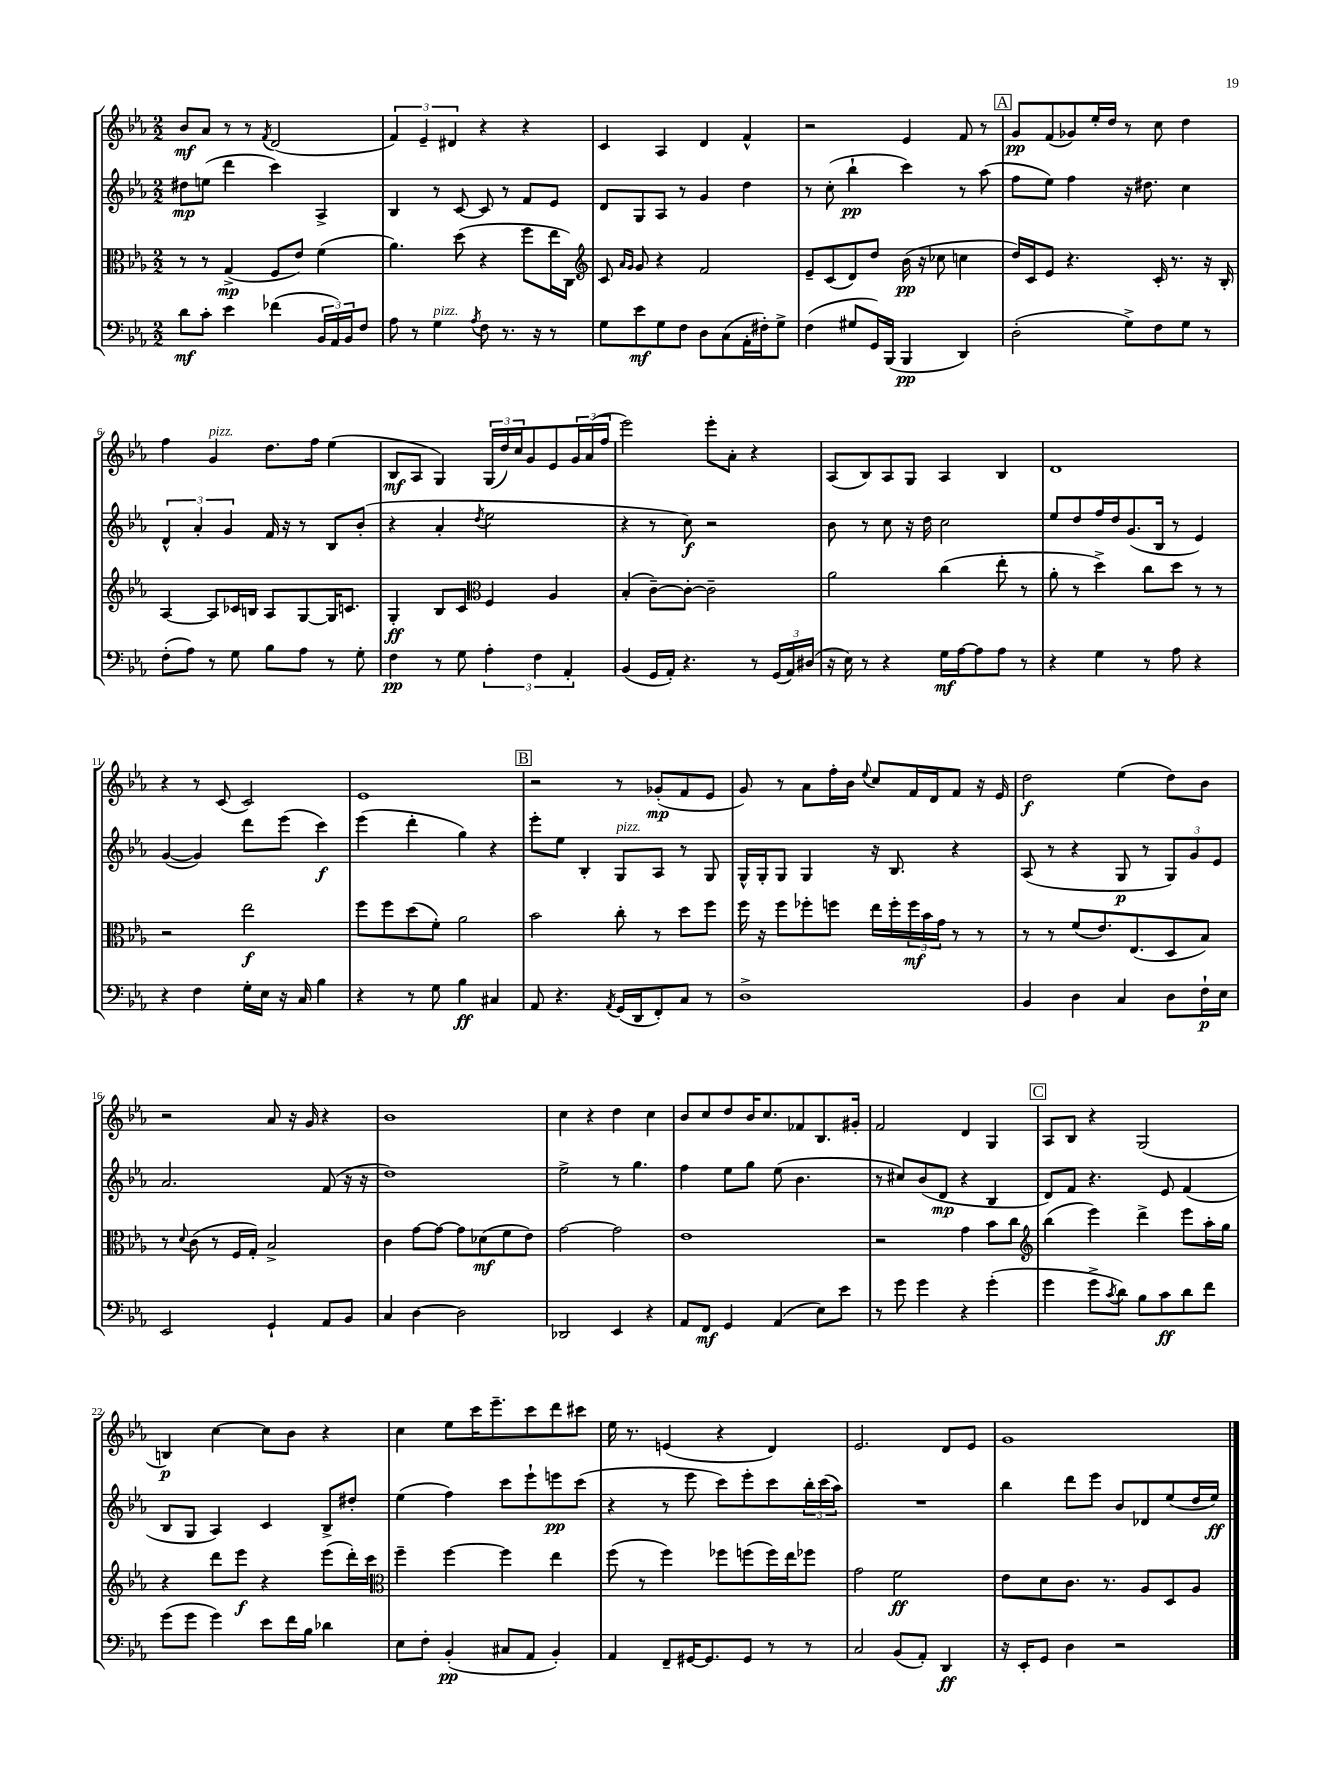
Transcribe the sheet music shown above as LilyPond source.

<<
\new StaffGroup <<
\new Staff = "s0" {
    \clef treble \key ees \major \numericTimeSignature \time 2/2
    bes'8\mf aes'8 r8 r8 \acciaccatura { f'8 } d'2( |
    \tuplet 3/2 { f'4) ees'4-- dis'4 } r4 r4 |
    c'4 aes4 d'4 f'4-^ |
    r2 ees'4 f'8 r8 |
    \mark \markup { \box "A" } g'8\pp f'8( ges'8) ees''16-. d''16 r8 c''8 d''4 |
    f''4 g'4^\markup { \italic "pizz." } d''8. f''16 ees''4( |
    bes8\mf aes8 g4) \tuplet 3/2 { g16( d''16) c''16 } g'8 ees'8 \tuplet 3/2 { g'16 aes'16( f''16 } |
    ees'''2) ees'''8-. aes'8-. r4 |
    aes8( bes8) aes8 g8 aes4 bes4 |
    d'1 |
    r4 r8 c'8( c'2) |
    ees'1 |
    \mark \markup { \box "B" } r2 r8 ges'8-.\mp( f'8 ees'8 |
    g'8) r8 aes'8 f''16-. bes'16 \appoggiatura { ees''8 } c''8 f'16 d'16 f'8 r16 ees'16 |
    d''2\f ees''4( d''8) bes'8 |
    r2 aes'8 r16 g'16 r4 |
    bes'1 |
    c''4 r4 d''4 c''4 |
    bes'8 c''8 d''8 bes'16 c''8. fes'8 bes8. gis'16-. |
    f'2 d'4 g4 |
    \mark \markup { \box "C" } aes8 bes8 r4 g2( |
    b4\p) c''4~ c''8 bes'8 r4 |
    c''4 ees''8 c'''16 ees'''8.-- c'''8 d'''8 cis'''8 |
    ees''16 r8. e'4( r4 d'4) |
    ees'2. d'8 ees'8 |
    g'1 \bar "|." |
}
\new Staff = "s1" {
    \clef treble \key ees \major \numericTimeSignature \time 2/2
    dis''8\mp e''8( d'''4 c'''4) aes4-> |
    bes4 r8 c'8~ c'8 r8 f'8 ees'8 |
    d'8 g8 aes8 r8 g'4 d''4 |
    r8 c''8-.( bes''4-!\pp c'''4) r8 aes''8( |
    \mark \markup { \box "A" } f''8 ees''8) f''4 r16 dis''8. c''4 |
    \tuplet 3/2 { d'4-^ aes'4-. g'4 } f'16 r16 r8 bes8 bes'8-.( |
    r4 aes'4-. \acciaccatura { d''8 } ees''2 |
    r4 r8 c''8\f) r2 |
    bes'8 r8 c''8 r16 d''16 c''2 |
    ees''8 d''8 f''16 d''16 g'8.( bes16 r8 ees'4) |
    g'4~( g'4) d'''8 ees'''8( c'''4\f) |
    ees'''4( d'''4-. g''4) r4 |
    \mark \markup { \box "B" } ees'''8-. ees''8 bes4-. g8^\markup { \italic "pizz." } aes8 r8 g8 |
    g16-^ g16-. g8 g4 r16 bes8. r4 |
    aes8( r8 r4 g8\p r8 \tuplet 3/2 { g8) g'8 ees'8 } |
    aes'2. f'8( r16 r16 |
    d''1) |
    ees''2-> r8 g''4. |
    f''4 ees''8 g''8 ees''8( bes'4. |
    r8 cis''8) bes'8( d'8\mp r4 bes4 |
    \mark \markup { \box "C" } d'8) f'8 r4. ees'8 f'4( |
    bes8 g8 aes4) c'4 bes8-> dis''8-. |
    ees''4( f''4) c'''8 ees'''8-! e'''8\pp c'''8( |
    r4 r8 ees'''8 c'''8) ees'''8-. c'''8 \tuplet 3/2 { bes''16-. c'''16( aes''16) } |
    R1 |
    bes''4 d'''8 ees'''8 bes'8 des'8 ees''8( d''16 ees''16\ff) \bar "|." |
}
\new Staff = "s2" {
    \clef alto \key ees \major \numericTimeSignature \time 2/2
    r8 r8 g4->\mp( f8 ees'8) f'4( |
    aes'4.) d''8( r4 f''8 ees''16 c16) |
    \clef treble c'8 \grace { aes'16 g'16 } g'8 r4 f'2 |
    ees'8-- c'8( d'8) d''8 bes'16\pp( r16 ces''8 c''4 |
    \mark \markup { \box "A" } d''16) c'16 ees'8 r4. c'16-. r8. r16 bes16-. |
    aes4~ aes8 ces'16 b16 aes8 g8~ g16 c'8. |
    g4-.\ff bes8 c'8 \clef alto f4 aes4 |
    bes4-.( c'8~--) c'8~-. c'2-- |
    aes'2 c''4( ees''8-. r8 |
    aes'8-. r8 d''4->) c''8 d''8 r8 r8 |
    r2 ees''2\f |
    f''8 f''8 d''8( f'8-.) aes'2 |
    \mark \markup { \box "B" } bes'2 c''8-. r8 d''8 f''8 |
    f''16 r16 f''8 fes''8-. f''8 ees''16 f''16-. \tuplet 3/2 { f''16\mf bes'16 g'16 } r8 r8 |
    r8 r8 f'8( ees'8.) ees8.( d8 bes8) |
    r8 \appoggiatura { d'8 } c'8( r8 f16 g16-.) bes2-> |
    c'4 g'8~ g'8~ g'8 des'8\mf( f'8 ees'8) |
    g'2~ g'2 |
    ees'1 |
    r2 g'4 bes'8 c''8 |
    \mark \markup { \box "C" } \clef treble bes''4( ees'''4) d'''4-> ees'''8 aes''16-. g''16 |
    r4 d'''8 ees'''8\f r4 ees'''8( d'''16-.) c'''16 |
    \clef alto f''4-- f''4~ f''4 ees''4 |
    f''8( r8 f''4) fes''8 f''8( f''16) ees''16 fes''8 |
    g'2 f'2\ff |
    ees'8 d'8 c'8. r8. aes8 d8 aes8 \bar "|." |
}
\new Staff = "s3" {
    \clef bass \key ees \major \numericTimeSignature \time 2/2
    d'8\mf c'8-. ees'4 fes'4( \tuplet 3/2 { bes,16 aes,16) bes,16 } f8 |
    aes8 r8 g4^\markup { \italic "pizz." } \acciaccatura { aes8 } f8 r8. r16 r8 |
    g8 ees'8\mf g8 f8 d8 c8( aes,16-. fis16-.) g8-> |
    f4( gis8 g,16) bes,,16( bes,,4\pp d,4) |
    \mark \markup { \box "A" } d2-.( g8->) f8 g8 r8 |
    f8-.( aes8) r8 g8 bes8 aes8 r8 g8-. |
    f4\pp r8 g8 \tuplet 3/2 { aes4-. f4 aes,4-. } |
    bes,4( g,16 aes,16-.) r4. r8 \tuplet 3/2 { g,16( aes,16) dis16( } |
    r16 ees16) r8 r4 g16\mf aes16~ aes8 aes8 r8 |
    r4 g4 r8 aes8 r4 |
    r4 f4 g16-. ees16 r16 c16 bes4 |
    r4 r8 g8 bes4\ff cis4 |
    \mark \markup { \box "B" } aes,8 r4. \acciaccatura { aes,8 } g,16( d,16 f,8-.) c8 r8 |
    d1-> |
    bes,4 d4 c4 d8 f16-!\p ees16 |
    ees,2 g,4-! aes,8 bes,8 |
    c4 d4~ d2 |
    des,2 ees,4 r4 |
    aes,8 f,8\mf g,4 aes,4( ees8) ees'8 |
    r8 g'8 g'4 r4 g'4-.( |
    \mark \markup { \box "C" } g'4 g'8-> \acciaccatura { c'8 } d'8) bes8 c'8\ff d'8 f'8 |
    g'8( g'8 g'4) ees'8 f'16 bes16 des'4 |
    ees8 f8-. bes,4-.\pp( cis8 aes,8 bes,4-.) |
    aes,4 f,8-- gis,16~ gis,8. gis,8 r8 r8 |
    c2 bes,8( aes,8-.) d,4\ff |
    r16 ees,16-. g,8 d4 r2 \bar "|." |
}
>>
>>
